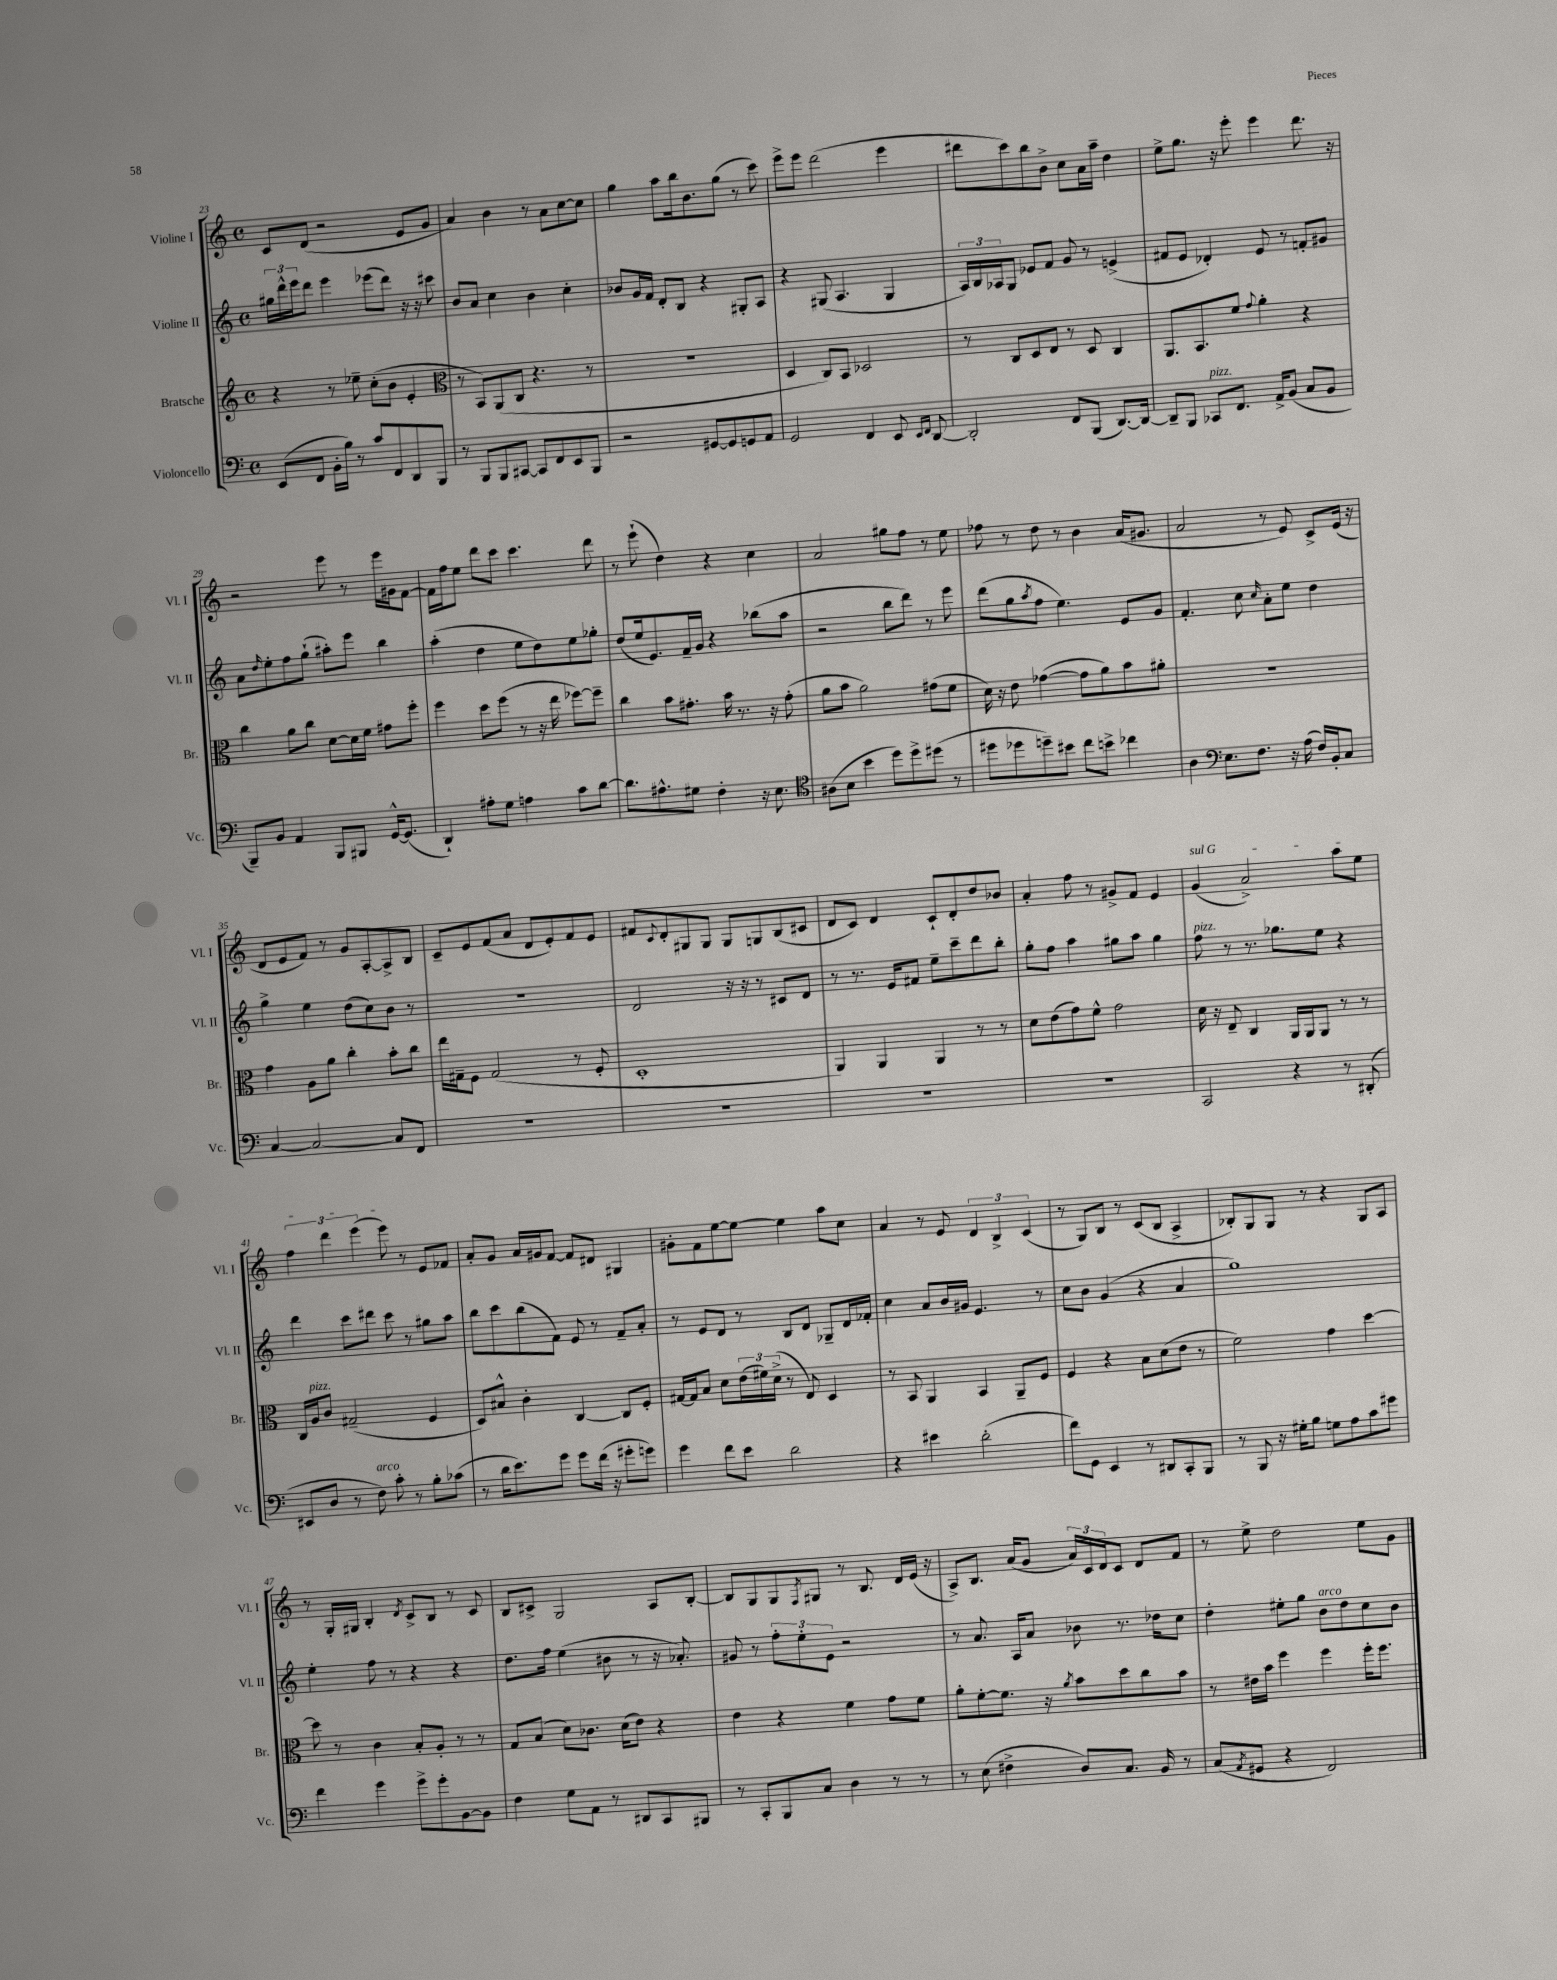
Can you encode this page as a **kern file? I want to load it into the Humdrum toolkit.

**kern	**kern	**kern	**kern
*staff4	*staff3	*staff2	*staff1
*clefF4	*clefG2	*clefG2	*clefG2
*k[]	*k[]	*k[]	*k[]
*M4/4	*M4/4	*M4/4	*M4/4
*met(c)	*met(c)	*met(c)	*met(c)
(8EE	4r	24gg#	8c
.	.	24ddd^^	.
.	.	24eee	.
8FF	.	8ddd	(8d
16BB'	8r	4eee	2r
16B)	.	.	.
8r	8ee-~	.	.
8c	(8cc'	(8eee-	.
8FF	8b	8ddd)	.
8DD	4e'	16r	8e
.	.	16r	.
8BBB	.	8ccc#	8g
=	=	=	=
*	*clefC3	*	*
8r	8r	8b	4a)
8BBB	8BB)	8a	.
8BBB	(8AA	4cc	4b
[8CC#	8C	.	.
8CC#]	4.r	4b	8r
8FF	.	.	8a
8EE	.	4cc'	[8cc
8BBB	8r	.	8cc]
=	=	=	=
2r	1r	8b-	4gg
.	.	16g	.
.	.	16f	.
.	.	8d'	8aa
.	.	8B	16bb
.	.	.	8.b
[8GG#	.	4r	.
8GG#]	.	.	(8gg
8GG	.	8G#'	8r
8AA	.	8A	8ccc)
=	=	=	=
2GG	4D	4r	8eee^
.	.	.	8eee
.	8C)	(8G#	(2ddd
.	8BB	4.A	.
4FF	2D-	.	.
8EE	.	4G#	4eee
16qqEE	.	.	.
16qqFF	.	.	.
[8DD	.	.	.
=	=	=	=
2DD']	8r	24A)	8ddd#
.	.	24B	.
.	.	24A-	.
.	8C	8G	8ccc)
.	8D	8e-	8bb
.	8E	8f	8b^
8FF	8r	8g	8cc
(8BBB	8D	8r	16a
.	.	.	16aa~
[8.DD)	4C	(4e^	4dd
16DD_	.	.	.
=	=	=	=
8DD~]	8.AA	8f#	8ee^
8BBB	.	8e	8.gg
.	8.BB	.	.
8CC-	.	4d-')	.
.	.	.	16r
8.FF	8f	.	8eee'
.	8qqg	.	.
.	4a'	8e	4eee
16AA^	.	.	.
(8BB	.	8r	.
8C	4r	8f'	8.ddd
8BB	.	8g#	.
.	.	.	16r
=	=	=	=
8BBB~)	4cc	8a	2r
.	.	16qqdd	.
8BB	.	8ee'	.
4AA	8a	8ff	.
.	8cc	(8gg`	.
8BBB	[8d	8aa#')	8eee
8BBB#	16d]	8eee	8r
.	16f	.	.
[16GG^^	8g#	4bb	16eee
(8.GG]	.	.	16g#
.	8ff'	.	[8f
=	=	=	=
4DD`)	4ff	(4aa'	16f]
.	.	.	16ff
.	.	.	8ee
8A#'	8dd	4dd	8ddd
8G	(8ff	.	8ccc
4A	8r	8ee	4.ccc
.	16r	8dd)	.
.	16ee	.	.
8c	[8ff-)	8ee	.
[8d	8ff-~]	8gg-'	8ddd
=	=	=	=
8.d]	4cc	(8dd	8r
.	.	16ee	(8eee`
8.A#^^	.	8.e)	.
.	8b	.	4dd)
8G#	8.g#'	16f~	.
.	.	16g	.
4F'	.	4r	4r
.	16b	.	.
.	8.r	.	.
16r	.	(8bb-	4cc
8.E	16r	.	.
.	(8g#'	8aa	.
=	=	=	=
*clefC4	*	*	*
(8A#	8a	2r	2a
8B	8b	.	.
4b	2a)	.	.
8dd)	.	8bb	8gg#
8dd^	.	8ddd)	8ff
(8dd#	(8g#	8r	8r
8r	8f	8eee	8ee
=	=	=	=
8dd#	16d)	(8ddd	8ff-
.	16r	.	.
8dd-	8e	8gg	8r
.	.	8qaa	.
8dd~)	([4g-	8ff	8dd
8b#	.	4.ee)	8r
8cc	8g-]	.	4b
8b^	8a)	.	.
4cc-	8b	8e	(16a
.	.	.	8.g#
.	8a#'	8g	.
=	=	=	=
4A	1r	4.f'	2a
*clefF4	*	*	*
8.E	.	.	.
.	.	8cc	.
8.F	.	.	.
.	.	16qqcc	.
.	.	8a'	8r
16r	.	8ee	8e)
(16A	.	.	.
16F)	.	4dd	8c^
16BB'	.	.	.
8C	.	.	(16e
.	.	.	16r
=	=	=	=
[4C	4g	4gg^	8d
.	.	.	8e
2C_	8A	4ee	8f)
.	8a	.	8r
.	4cc'	(8dd	8g
.	.	8cc)	[8A'
8C]	8b'	8b	8A^]
8FF	8cc	8r	8B
=	=	=	=
1r	16ee	1r	8c~
.	16G#~	.	.
.	8F	.	8e
.	(2G#	.	(8f
.	.	.	8a
.	.	.	8d
.	.	.	8e')
.	8r	.	8f
.	8F'	.	8e
=	=	=	=
1r	1D'	2d	8f#
.	.	.	8qqc
.	.	.	8d'
.	.	.	8G#
.	.	.	8G#
.	.	16r	8G#
.	.	16r	.
.	.	8r	8G
.	.	8c#	(8B
.	.	8d	8c#
=	=	=	=
1r	4AA)	8r	8d
.	.	8.r	8c)
.	4AA	.	4d
.	.	16e	.
.	.	8f#	.
.	4AA	8ee~	8c`
.	.	8ccc~	8d'
.	8r	8ddd	8dd
.	8r	8bb'	8b-
=	=	=	=
1r	8d	8gg'	4a'
.	(8e	8ff	.
.	8g)	4aa	8ff
.	8f^^	.	8r
.	2g	8gg#	8g#^
.	.	8aa	8f
.	.	4gg#	4e
=	=	=	=
2CC	16d	8ff	(4g
.	16r	.	.
.	8E~	8r	.
.	4C	8.r	2a^)
.	.	8.gg-	.
4r	16AA	.	.
.	16AA	.	.
.	8AA	8ee	.
8r	8r	4r	8aa
(8DD#'	8r	.	8ee
=	=	=	=
8EE#	16C	4ddd	6ff
.	16A	.	.
8D	8c	.	.
.	.	.	6ddd
8r	(2G#~	8ccc	.
.	.	.	(6eee
8F)	.	8ddd#	.
8c'	.	8ccc	8eee)
8r	.	8r	8r
8B'	4F	8gg#	8e
(8c-	.	8aa	8f-
=	=	=	=
8r	8D)	8bb	8a'
16d	8B#^^	8ccc	8g
8.e)	.	.	.
.	4c'	(8bb	16a
.	.	.	16g#
8g	.	8f)	[8f
8g	[4C	8e	8f]
(16f	.	8r	8d#
16r	.	.	.
8g#'	8C]	8f~	4G#
8g)	8F'	8a'	.
=	=	=	=
4g	[16G#	8r	8g#'
.	16G#]	.	.
.	8B	8e	8f
8f	8d	8d	[8ee
8e	(24e	8r	8ee_
.	24f#)	.	.
.	(24d^	.	.
2d	8r	8B	4ee]
.	8E)	8d	.
.	4D	8G-~	8aa
.	.	16d	8cc
.	.	16f-'	.
=	=	=	=
4r	8r	4cc	4a
.	8BB	.	.
4e#	4AA	8a	8r
.	.	16b	8e
.	.	16g#	.
(2d'	4BB	4.e	6d
.	.	.	6B^
.	8AA~	.	.
.	.	.	(6c
.	8F	8r	.
=	=	=	=
8f)	4F	8cc	8r
8GG	.	8b	8G)
4EE	4r	(4g	8B
.	.	.	8r
8r	8B	4r	(8c
8DD#	(8d	.	8B
8CC'	8e	4a	4A^
8BBB	8r	.	.
=	=	=	=
8r	2f)	1gg)	8B-')
8BBB	.	.	8G
16r	.	.	8G
16G#'	.	.	.
8B	.	.	8r
8G	4g	.	4r
8A	.	.	.
8c	[4dd	.	8G
8g#	.	.	8A
=	=	=	=
4f	8dd]	4ee'	8r
.	8r	.	16G'
.	.	.	16G#
4g	4c	8ff	4B'
.	.	8r	.
.	.	.	8qd
8g^	8B'	4r	8c^
8g'	8A'	.	8B
[8BB	8r	4r	8r
8BB]	8r	.	8c
=	=	=	=
4F	8G	8.dd	8B
.	(8B	.	8c#^
.	.	16ff	.
8G	8d)	(4ee	2G
8AA	8.c-	.	.
8r	.	8b#	.
.	(16d	.	.
8DD#	8e)	8r	.
8CC	4r	16r	8A
.	.	8.a-')	.
8BBB#	.	.	[8B'
=	=	=	=
8r	4e	8g#	8B]
8CC'	.	8r	8G
8BBB	4r	12ff'	8G
.	.	12ee'	.
.	.	.	8qF
8C	.	.	8G#
.	.	12e	.
4D	4f	2r	8r
.	.	.	8.B
8r	8g	.	.
.	.	.	16d
8r	8f	.	(16e
.	.	.	16r
=	=	=	=
8r	8a'	8r	8A^)
(8E	[8f'	8.a	8.B
4F#^	8.f]	.	.
.	.	16A	(16a
.	.	8a	8g
.	16r	.	.
.	8qa	.	.
8D)	8b	8b-	24a)
.	.	.	24c
.	.	.	24d
8.C	8dd	8.r	8c
.	8cc	.	8d
16BB	.	16dd-	.
8r	8b	8cc	8f
=	=	=	=
(8C	8r	4dd'	8r
8qAA	.	.	.
8GG#	16e#	.	8ee^
.	16b	.	.
4r	4ff	8ee#'	2dd
.	.	8gg	.
2FF)	4ff	8b	.
.	.	8dd	.
.	16ff'	8cc	8ee
.	8.ff	.	.
.	.	8b	8g
==	==	==	==
*-	*-	*-	*-
